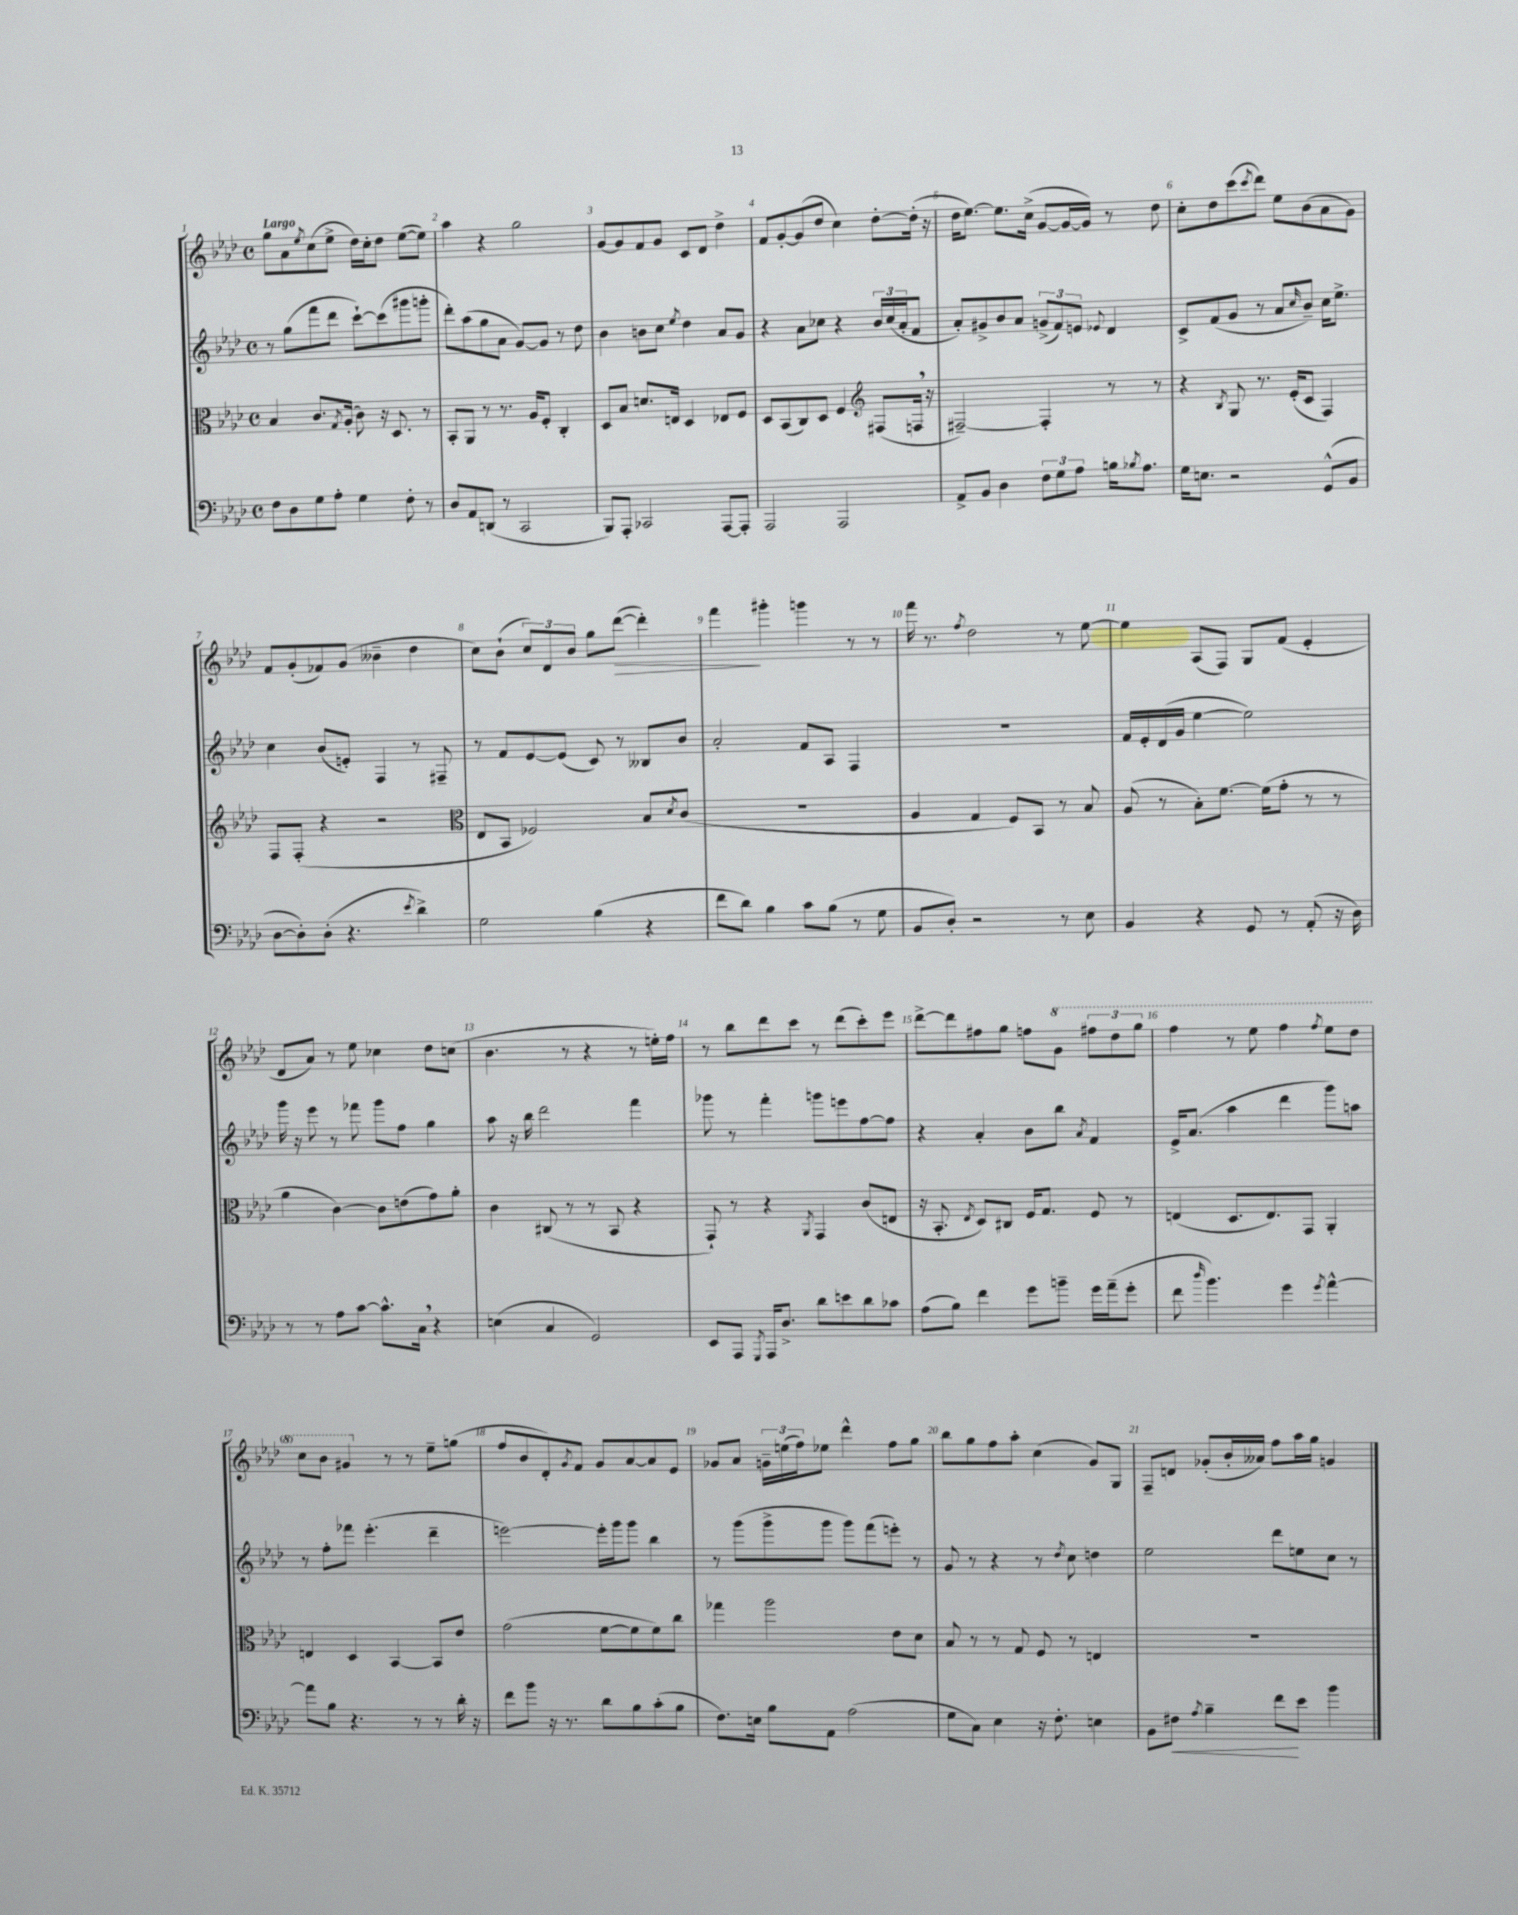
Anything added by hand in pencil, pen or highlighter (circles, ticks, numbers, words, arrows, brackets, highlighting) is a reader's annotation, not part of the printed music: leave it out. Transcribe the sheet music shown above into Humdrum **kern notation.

**kern	**dynam	**kern	**kern	**kern	**dynam
*part4	*part4	*part3	*part2	*part1	*part1
*staff4	*staff4	*staff3	*staff2	*staff1	*staff1
*clefF4	*	*clefC3	*clefG2	*clefG2	*
*k[b-e-a-d-]	*	*k[b-e-a-d-]	*k[b-e-a-d-]	*k[b-e-a-d-]	*
*M4/4	*	*M4/4	*M4/4	*M4/4	*
*met(c)	*	*met(c)	*met(c)	*met(c)	*
=1	=1	=1	=1	=1	=1
!	!	!	!	!LO:TX:a:B:t=Largo	!
8F\L	.	4B-/	8r	8gg\L	.
8D-\	.	.	(8gg\L	8a-\	.
.	.	.	.	8qee-/	.
8G\	.	8.c/L	8fff\	(8cc\	.
8A-'\J	.	.	8ddd-\J	8ee-^\J	.
.	.	8qG/	.	.	.
.	.	(16A-'/Jk	.	.	.
4G\	.	8c\)	[8ccc`\L)	16dd-\LL)	.
.	.	.	.	16cc'\J	.
.	.	16r	(8ccc\]	8dd-\J	.
.	.	8.D-/	.	.	.
8F'\	.	.	8ggg#X\	([8ee-\L	.
8r	.	8r	8gggn'\J	8ee-\J])	.
=2	=2	=2	=2	=2	=2
8D-/L	.	8BB-'/L	8ddd-'\L)	4aa-\	.
8AA-/	.	8AA-/J	(8aa-\	.	.
(8DDn/J	.	8r	8gg\	4r	.
8r	.	8.r	8a-\J	.	.
2CC/	.	.	[8g/L)	2gg\	.
.	.	16A-/KL	.	.	.
.	.	8F'/J	8g/J]	.	.
.	.	4C'/	8r	.	.
.	.	.	8dd-\	.	.
=3	=3	=3	=3	=3	=3
8BBB-/L)	.	8D-/L	4b-\	[8g/L	.
8AAA-'/J	.	8B-/J	.	8g/]	.
2CC-X/	.	8.dn/L	8bn\L	8f/	.
.	.	.	8cc\J	8g/J	.
.	.	16En/Jk	.	.	.
.	.	.	8qee-/	.	.
.	.	4D-/	4dd-\	8c/L	.
.	.	.	.	8d-/J	.
[8AAA-/L	.	8E-X/L	8a-/L	4dd-^\	.
8AAA-'/J]	.	8F/J	8g/J	.	.
=4	=4	=4	=4	=4	=4
2AAA-/	.	8D-/L	4r	8f/L	.
.	.	(8BB-/	.	[8g'/	.
.	.	8C/)	8a-\L	(8g/]	.
.	.	8D-/J	8cc-X\J	8dd-/J	.
2AAA-/	.	4F/	4r	4cc\)	.
*	*	*clefG2	*	*	*
.	.	(8F#X/L	24b-/LL	[8dd-'\L	.
.	.	.	(24cc-/	.	.
.	.	.	24a-'/J	.	.
.	.	16Fn,/Jk	8f/J	(16dd-'\Jk]	.
.	.	16r	.	16r	.
=5	=5	=5	=5	=5	=5
8AA-^/L	.	[2F#X~/)	8a-'/L)	16dd-\KL	.
.	.	.	.	[8.ee-\J)	.
8BB-/J	.	.	8g#X^/	.	.
4D-\	.	.	8b-/	8.ee-\L]	.
.	.	.	8a-/J	.	.
.	.	.	.	(16cc^\Jk	.
12F\L	.	4F#'/]	(12gn^/L	[8g/L	.
12G\	.	.	12f/)	.	.
.	.	.	.	16g/L_	.
12A-\J	.	.	12en/J	.	.
.	.	.	.	16g/JJ])	.
.	.	.	8qqe-X/	.	.
16Bn\KL	.	8r	4d-/	8r	.
8qB-X/	.	.	.	.	.
8.A-\J	.	.	.	.	.
.	.	8r	.	8dd-\	.
=6	=6	=6	=6	=6	=6
16G\KL	.	4r	8c^/L	8cc'\L	.
8.En\J	.	.	.	.	.
.	.	.	(8f/	8dd-\	.
.	.	8qB-/	.	.	.
2r	.	8G/	8g/J	(8ccc\	.
.	.	.	.	8qccc/	.
.	.	8.r	8r	8ddd-\J)	.
.	.	.	8a-/L	8ee-\L	.
.	.	(16e-'/KL	.	.	.
.	.	.	16qqcc/	.	.
.	.	8c/J	8b-~/J)	(8b-\	.
(8GG^^/L	.	4F/)	16cc\KL	8a-\	.
.	.	.	8.ee-^\J	.	.
8BB-/J	.	.	.	8g\J)	.
!!LO:LB:g=z
=7	=7	=7	=7	=7	=7
[8D-\L	.	8F/L	4cc\	8f/L	.
8D-'\])	.	(8F'/J	.	(8g'/	.
(8D-'\J	.	4r	(8b-/L	8f-X/)	.
4.r	.	.	8en'/J)	(8g/J	.
.	.	2r	4F/	4b--X~\	.
8qe-/	.	.	.	.	.
4d-^\)	.	.	8r	4dd-\	.
.	.	.	8F#X~/	.	.
=8	=8	=8	=8	=8	=8
*	*	*clefC3	*	*	*
2G\	.	8E-/L	8r	8cc\L)	.
.	.	8BB-/J	8f/L	(8b-`\J	.
.	.	2F-X/)	[8e-/	12cc/L)	.
.	.	.	.	12d-/	.
.	.	.	(8e-/J]	.	.
.	.	.	.	12b-/J	.
(4B-\	.	.	8c/)	8gg\L	.
!	!	!	!	!	!LO:HP:b
.	.	.	8r	([8ddd-\J	>
4r	.	8B-/L	8B--X/L	4ddd-'\])	.
.	.	8qd-/	.	.	.
.	.	(8c/J	8b-/J	.	.
=9	=9	=9	=9	=9	=9
8f\L	.	1r	2a-'/	4fff\	.
8d-\J)	.	.	.	.	.
4B-\	.	.	.	4ggg#X'\	]
8c\L	.	.	8f/L	4gggn\	.
(8B-\J	.	.	8A-/J	.	.
8r	.	.	4F/	8r	.
8G\	.	.	.	8r	.
=10	=10	=10	=10	=10	=10
8BB-/L	.	4A-/	1r	16fff\	.
.	.	.	.	8.r	.
8D-'/J)	.	.	.	.	.
.	.	.	.	8qff/	.
2r	.	4G/	.	2dd-\	.
.	.	8F/L)	.	.	.
.	.	8BB-/J	.	.	.
8r	.	8r	.	8r	.
8E-\	.	8B-/	.	[8ee-\	.
=11	=11	=11	=11	=11	=11
4BB-/	.	(8A-/	16f/LL	4ee-\]	.
.	.	.	16e-'/	.	.
.	.	8r	(16d-/	.	.
.	.	.	16g/JJ	.	.
4r	.	8B-'\L)	[4ee-\	(8A-/L	.
.	.	[8.f\J	.	8F/J)	.
8GG/	.	.	2ee-\])	8G/L	.
.	.	(16f\KL]	.	.	.
8r	.	8g'\J	.	(8f/J	.
(8AA-'/	.	8r	.	4e-'/	.
16r	.	8r	.	.	.
16D-\)	.	.	.	.	.
!!LO:LB:g=z
=12	=12	=12	=12	=12	=12
8r	.	4a-\	16ggg\	8d-/L	.
.	.	.	16r	.	.
8r	.	.	8eee-\	8a-/J)	.
8A-\L	.	[4c\)	8r	8r	.
[8c\J	.	.	8fff-X\	8ee-\	.
8.c^^\L]	.	8c\L]	8ggg\L	4cc-X\	.
.	.	(8en\	8ff\J	.	.
16C,\Jk	.	.	.	.	.
4r	.	8g\)	4gg\	8dd-\L	.
.	.	8a-'\J	.	(8ccn\J	.
=13	=13	=13	=13	=13	=13
(4En\	.	4c\	8aa-\	4.b-\	.
.	.	.	16r	.	.
.	.	.	16bb-\	.	.
4C/	.	(8C#X/	2ddd-\	.	.
.	.	8r	.	8r	.
2GG/)	.	8r	.	4r	.
.	.	8BB-/	.	.	.
.	.	4r	4fff\	8r	.
.	.	.	.	16een'\LL)	.
.	.	.	.	16ff\JJ	.
=14	=14	=14	=14	=14	=14
8EE-/L	.	8GG`/)	8ggg-X\	8r	.
8AAA-/J	.	8r	8r	8bb-\L	.
8qGGG/	.	.	.	.	.
16AAA-/KL	.	4r	4fff'\	8ddd-\	.
8.D-^/J	.	.	.	.	.
.	.	.	.	8ccc\J	.
.	.	8qAA-/	.	.	.
8d-\L	.	4GG/	8gggn\L	8r	.
8en\	.	.	8eeen\	(8ddd-\L	.
8d-\	.	(8c/L	[8ff\	8ccc'\)	.
8c-X\J	.	8En/J	8ff\J]	8eee-\J	.
=15	=15	=15	=15	=15	=15
(8A-\L	.	16r	4r	[8ddd-^\L	.
.	.	8.BB-'/	.	.	.
8B-\J)	.	.	.	8ddd-\]	.
.	.	8qE-/	.	.	.
4f\	.	8D-/L)	4a-'/	8ff#X\	.
.	.	8C#X/J	.	8gg\J	.
8g\L	.	16F/KL	8b-\L	8ffn\L	.
.	.	8.G/J	.	.	.
*	*	*	*	*8va	*
8bn~\J	.	.	8bb-\J	8gg\J	.
.	.	.	8qa-/	.	.
16g\LL	.	8F/	4f/	12fff#X\L	.
(16a-~\J	.	.	.	.	.
.	.	.	.	12ddd-\	.
8g'\J	.	8r	.	.	.
.	.	.	.	12ggg\J	.
=16	=16	=16	=16	=16	=16
8f\	.	(4En/	16e-^/KL	4fff\	.
.	.	.	(8.a-/J	.	.
16qqdd-/	.	.	.	.	.
4.b-\)	.	.	.	.	.
.	.	8.D-/L	4aa-\	8r	.
.	.	.	.	8eee-\	.
.	.	8.E/)	.	.	.
4g\	.	.	4ddd-\	4fff\	.
.	.	8GG/J	.	.	.
8qg/	.	.	.	8qfff/	.
[4a-^^\	.	4AA-'/	8ggg\L)	8eee-\L	.
.	.	.	8aan\J	8ddd-\J	.
!!LO:LB:g=z
=17	=17	=17	=17	=17	=17
8a-\L]	.	4En/	8r	8ccc\L	.
8B-\J	.	.	8ff'\L	8bb-\J	.
4.r	.	4D-/	8fff-X\J	4gg#X/	.
.	.	.	(4.eee-'\	.	.
*	*	*	*	*X8va	*
.	.	[4BB-/	.	8r	.
8r	.	.	.	8r	.
8r	.	8BB-/L]	4ddd-~\	8ee-~\L	.
16d-'\	.	8e-/J	.	(8ggn\J	.
16r	.	.	.	.	.
=18	=18	=18	=18	=18	=18
8f\L	.	(2g\	[2eeen\)	8ff/L	.
8b-\J	.	.	.	8b-/	.
16r	.	.	.	8d-'/)	.
8.r	.	.	.	.	.
.	.	.	.	8qg/	.
.	.	.	.	8f/J	.
8d-\L	.	[8f\L	16eee'\LL]	8g/L	.
.	.	.	16ggg\J	.	.
8B-\	.	8f\]	8ggg\J	[8a-/	.
(8c'\	.	8f\)	4bb-\	8a-/]	.
8B-\J	.	8cc\J	.	8e-/J	.
=19	=19	=19	=19	=19	=19
8.F\L)	.	4gg-X\	8r	8g-X/L	.
.	.	.	(8ggg\L	8a-/J	.
16En\Jk	.	.	.	.	.
8B-\L	.	2aa-\	8ggg^\	24gn~\LL	.
.	.	.	.	(24een\	.
.	.	.	.	24ff\J)	.
8AA-\J	.	.	8ggg\J	8ee-X\J	.
(2A-\	.	.	8ggg\L)	4ddd-^^\	.
.	.	.	(8fff\	.	.
.	.	8e-\L	8eeen'\J)	8ff\L	.
.	.	8d-\J	8r	8gg\J	.
=20	=20	=20	=20	=20	=20
8G\L	.	8B-/	8g/	8bb-\L	.
8C\J)	.	8r	8r	8gg\	.
4E-\	.	8r	4r	8ff\	.
.	.	8G/	.	8aa-'\J	.
16r	.	8F/	8r	(4cc\	.
8.F'\	.	.	.	.	.
.	.	.	8qdd-/	.	.
.	.	8r	8cc\	.	.
4En\	.	4En/	4ddn\	8g/L)	.
.	.	.	.	8G/J	.
=21	=21	=21	=21	=21	=21
8BB-\L	.	1r	2ee-\	8F~/L	.
!	!LO:HP:b	!	!	!	!
8F#X\J	<	.	.	8dn/J	.
8qA-/	.	.	.	.	.
4B-~\	.	.	.	(8g-X'/L	.
.	.	.	.	16b-'/L	.
.	.	.	.	16a--X/JJ)	.
8f\L	.	.	8ddd-\L	8ff\L	.
8e-\J	[	.	8een\	16aa-\L	.
.	.	.	.	16gg\JJ	.
4b-\	.	.	8cc\J	4gn/	.
.	.	.	8r	.	.
==	==	==	==	==	==
*-	*-	*-	*-	*-	*-
